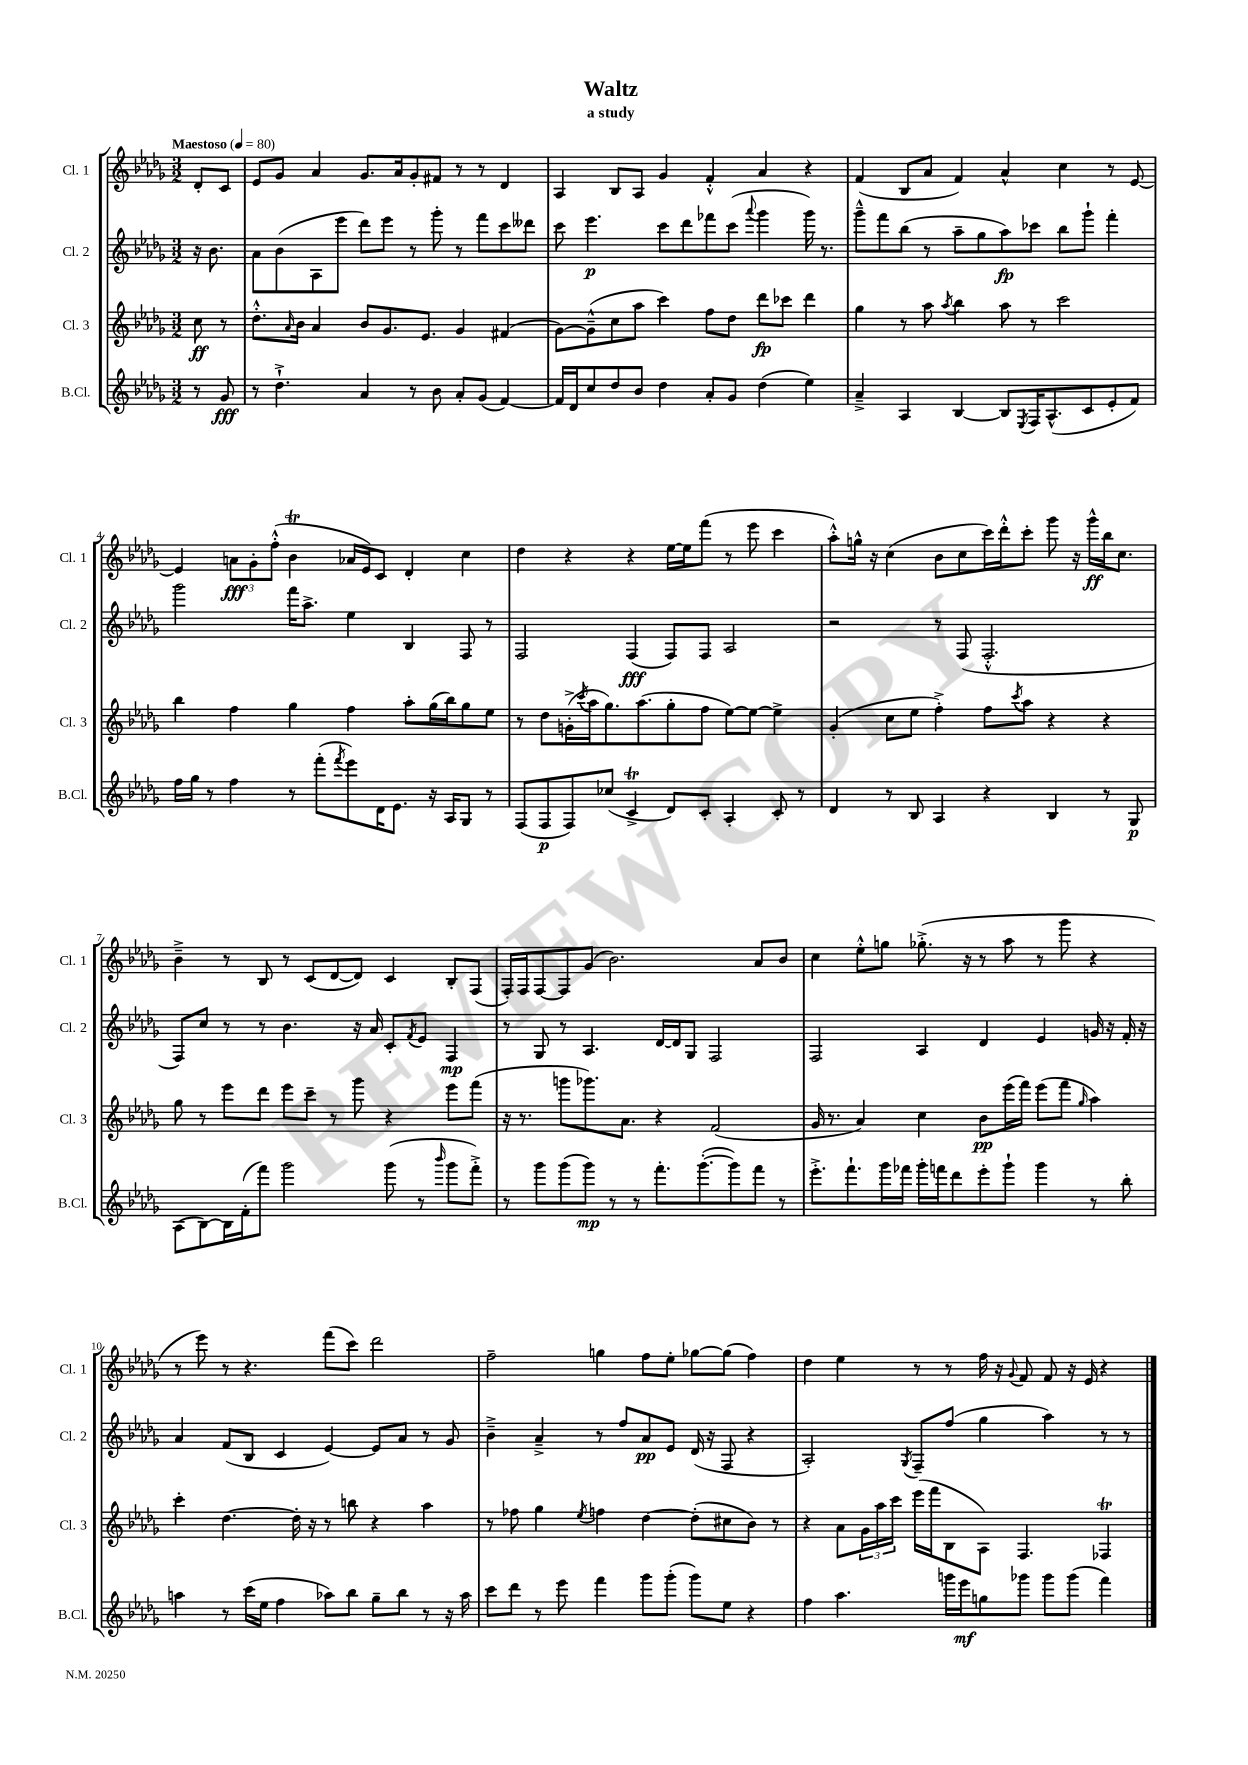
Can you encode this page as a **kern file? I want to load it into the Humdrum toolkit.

**kern	**dynam	**kern	**dynam	**kern	**dynam	**kern	**dynam
*part4	*part4	*part3	*part3	*part2	*part2	*part1	*part1
*staff4	*staff4	*staff3	*staff3	*staff2	*staff2	*staff1	*staff1
*I"B.Cl.	*	*I"Cl. 3	*	*I"Cl. 2	*	*I"Cl. 1	*
*I'B.Cl.	*	*I'Cl. 3	*	*I'Cl. 2	*	*I'Cl. 1	*
*clefG2	*	*clefG2	*	*clefG2	*	*clefG2	*
*k[b-e-a-d-g-]	*	*k[b-e-a-d-g-]	*	*k[b-e-a-d-g-]	*	*k[b-e-a-d-g-]	*
*M3/2	*	*M3/2	*	*M3/2	*	*M3/2	*
*MM80	*	*MM80	*	*MM80	*	*MM80	*
=	=	=	=	=	=	=	=
!	!	!	!	!	!	!LO:TX:a:B:t=Maestoso	!
8r	.	8cc\	ff	16r	.	8d-'/L	.
.	.	.	.	8.b-\	.	.	.
8g-/	fff	8r	.	.	.	8c/J	.
=1	=1	=1	=1	=1	=1	=1	=1
8r	.	8.dd-'^^\L	.	8a-\L	.	8e-/L	.
4.dd-`^\	.	.	.	(8b-\	.	8g-/J	.
.	.	16qqa-/	.	.	.	.	.
.	.	16b-\Jk	.	.	.	.	.
.	.	4a-/	.	8A-\	.	4a-/	.
.	.	.	.	8eee-\J	.	.	.
4a-/	.	8b-/L	.	8ddd-\L)	.	8.g-/L	.
.	.	8.g-/	.	8eee-\J	.	.	.
.	.	.	.	.	.	16a-/k	.
8r	.	.	.	8r	.	8g-'/	.
.	.	8.e-/J	.	.	.	.	.
8b-\	.	.	.	8ggg-'\	.	8f#X/J	.
8a-'/L	.	4g-/	.	8r	.	8r	.
(8g-/J	.	.	.	8fff\L	.	8r	.
[4f/)	.	(4f#X/	.	8ccc\	.	4d-/	.
.	.	.	.	8ddd--X\J	.	.	.
=2	=2	=2	=2	=2	=2	=2	=2
16f/LL]	.	[8g-\L)	.	8ccc\	.	4A-/	.
16d-/J	.	.	.	.	.	.	.
8cc/	.	(8g-~^^\]	.	4.eee-\	p	.	.
8dd-/	.	8cc\	.	.	.	8B-/L	.
8b-/J	.	8aa-\J	.	.	.	8A-/J	.
4dd-\	.	4ccc\)	.	8ccc\L	.	4g-/	.
.	.	.	.	8ddd-\	.	.	.
8a-'/L	.	8ff\L	.	8fff-X\	.	4f'^^/	.
8g-/J	.	8dd-\J	.	(8ccc\J	.	.	.
.	.	.	.	8qqaaa-/	.	.	.
(4dd-\	.	8ddd-\L	fp	4ggg-\	.	4a-/	.
.	.	8ccc-X\J	.	.	.	.	.
4ee-\)	.	4ddd-\	.	16ggg-\)	.	4r	.
.	.	.	.	8.r	.	.	.
=3	=3	=3	=3	=3	=3	=3	=3
4a-~^/	.	4gg-\	.	8ggg-~^^\L	.	(4f/	.
.	.	.	.	8fff\	.	.	.
4A-/	.	8r	.	(8bb-\J	.	8B-/L	.
.	.	8aa-\	.	8r	.	8a-/J	.
.	.	8qaa-/	.	.	.	.	.
[4B-/	.	4bb-\	.	8aa-~\L	.	4f/)	.
.	.	.	.	8gg-\	.	.	.
8B-/L]	.	8aa-\	.	8aa-\)	fp	4a-^^/	.
8qE-/	.	.	.	.	.	.	.
16F/K	.	8r	.	8ccc-X\J	.	.	.
(8.A-^^/	.	.	.	.	.	.	.
.	.	2ccc\	.	8bb-\L	.	4cc\	.
8c/	.	.	.	8ggg-`\J	.	.	.
8e-'/	.	.	.	4fff'\	.	8r	.
8f/J)	.	.	.	.	.	[8e-/	.
!!LO:LB:g=z
=4	=4	=4	=4	=4	=4	=4	=4
16ff\LL	.	4bb-\	.	2ggg-\	.	4e-/]	.
16gg-\JJ	.	.	.	.	.	.	.
8r	.	.	.	.	.	.	.
4ff\	.	4ff\	.	.	.	12an\L	fff
.	.	.	.	.	.	12g-'\	.
.	.	.	.	.	.	(12ff'^^\J	.
8r	.	4gg-\	.	16fff\KL	.	4b-T\	.
.	.	.	.	8.aa-^\J	.	.	.
(8fff'\L	.	.	.	.	.	.	.
8qfff/	.	.	.	.	.	.	.
8eee-\)	.	4ff\	.	4ee-\	.	16a-X/LL	.
.	.	.	.	.	.	16e-/J)	.
16d-\K	.	.	.	.	.	8c/J	.
8.e-\J	.	.	.	.	.	.	.
.	.	8aa-'\L	.	4B-/	.	4d-'/	.
16r	.	(16gg-\L	.	.	.	.	.
16A-/KL	.	16bb-\J)	.	.	.	.	.
8G-/J	.	8gg-\	.	8F/	.	4cc\	.
8r	.	8ee-\J	.	8r	.	.	.
=5	=5	=5	=5	=5	=5	=5	=5
(8F/L	.	8r	.	2F/	.	4dd-\	.
8F/	p	8dd-\L	.	.	.	.	.
8F/)	.	(16gn'^\L	.	.	.	4r	.
.	.	8qccc/	.	.	.	.	.
.	.	16aa-\J	.	.	.	.	.
(8cc-X/J	.	8.gg-\)	.	.	.	.	.
4ct^/	.	.	.	(4F/	fff	4r	.
.	.	(8.aa-\	.	.	.	.	.
8d-/L)	.	8gg-'\	.	8F/L)	.	[16ee-\LL	.
.	.	.	.	.	.	16ee-\J]	.
8c'/J	.	8ff\J	.	8F/J	.	(8fff\J	.
4A-'/	.	[8ee-\L)	.	2A-/	.	8r	.
.	.	8ee-\J_	.	.	.	8eee-\	.
8c'/	.	4ee-^\]	.	.	.	4ccc\	.
8r	.	.	.	.	.	.	.
=6	=6	=6	=6	=6	=6	=6	=6
4d-/	.	(4g-'/	.	2r	.	8aa-'^^\L)	.
.	.	.	.	.	.	16ggn^^\Jk	.
.	.	.	.	.	.	16r	.
8r	.	8cc\L	.	.	.	(4cc\	.
8B-/	.	8ee-\J	.	.	.	.	.
4A-/	.	4ff'^\)	.	8r	.	8b-\L	.
.	.	.	.	(8F/	.	8cc\	.
4r	.	8ff\L	.	2.F'^^/	.	16ccc\L)	.
.	.	.	.	.	.	16ddd-'^^\J	.
.	.	8qccc/	.	.	.	.	.
.	.	8aa-\J	.	.	.	8ccc'\J	.
4B-/	.	4r	.	.	.	8ggg-\	.
.	.	.	.	.	.	16r	.
.	.	.	.	.	.	16ggg-^^\LL	ff
8r	.	4r	.	.	.	16bb-\J	.
.	.	.	.	.	.	8.cc\J	.
8G-/	p	.	.	.	.	.	.
!!LO:LB:g=z
=7	=7	=7	=7	=7	=7	=7	=7
(8A-\L	.	8gg-\	.	8F/L)	.	4b-~^\	.
[8B-\)	.	8r	.	8cc/J	.	.	.
16B-\L]	.	8eee-\L	.	8r	.	8r	.
(16f'\J	.	.	.	.	.	.	.
8fff\J)	.	8ddd-\J	.	8r	.	8B-/	.
2ggg-\	.	8eee-\L	.	4.b-\	.	8r	.
.	.	8ccc~\J	.	.	.	(8c/L	.
.	.	8r	.	.	.	[8d-/	.
.	.	8ggg-\	.	16r	.	8d-/J])	.
.	.	.	.	16a-/	.	.	.
(8ggg-\	.	4r	.	8c'/L	.	4c/	.
.	.	.	.	8qf/	.	.	.
8r	.	.	.	8e-/J	.	.	.
16qqbbb-/	.	.	.	.	.	.	.
8ggg-\L	.	8eee-\L	.	4F/	mp	8B-'/L	.
8fff'^\J)	.	(8fff\J	.	.	.	(8F/J	.
=8	=8	=8	=8	=8	=8	=8	=8
8r	.	16r	.	8r	.	16F'/LL)	.
.	.	8.r	.	.	.	16F/J	.
8ggg-\L	.	.	.	8G-/	.	[8F/	.
(8ggg-\	.	8gggn\L	.	8r	.	8F/]	.
8ggg-\J)	mp	8.ggg-X\)	.	4.A-/	.	(8g-/J	.
8r	.	.	.	.	.	2.b-\)	.
.	.	8.a-\J	.	.	.	.	.
8r	.	.	.	.	.	.	.
8.fff'\L	.	4r	.	[16d-/LL	.	.	.
.	.	.	.	16d-/J]	.	.	.
.	.	.	.	8G-/J	.	.	.
([8.ggg-'\	.	.	.	.	.	.	.
.	.	(2f/	.	2F/	.	.	.
8ggg-\])	.	.	.	.	.	.	.
8fff\J	.	.	.	.	.	8a-/L	.
8r	.	.	.	.	.	8b-/J	.
=9	=9	=9	=9	=9	=9	=9	=9
8.eee-'^\L	.	16g-/	.	2F/	.	4cc\	.
.	.	8.r	.	.	.	.	.
8.fff`\	.	.	.	.	.	.	.
.	.	4a-/)	.	.	.	8ee-'^^\L	.
16ggg-\L	.	.	.	.	.	8ggn\J	.
16fff-X\JJ	.	.	.	.	.	.	.
16ggg-'\LL	.	4cc\	.	4A-/	.	(8.gg-X'^\	.
16fffn\J	.	.	.	.	.	.	.
8ddd-\	.	.	.	.	.	.	.
.	.	.	.	.	.	16r	.
8eee-'\	.	8b-\L	pp	4d-/	.	8r	.
8ggg-`\J	.	(16eee-\L	.	.	.	8aa-\	.
.	.	16fff\JJ)	.	.	.	.	.
4ggg-\	.	(8eee-\L	.	4e-/	.	8r	.
.	.	8fff\J	.	.	.	8ggg-\	.
.	.	16qqgg-/	.	.	.	.	.
8r	.	4aa-\)	.	16gn/	.	4r	.
.	.	.	.	16r	.	.	.
8bb-'\	.	.	.	16f'/	.	.	.
.	.	.	.	16r	.	.	.
!!LO:LB:g=z
=10	=10	=10	=10	=10	=10	=10	=10
4aan\	.	4ccc'\	.	4a-/	.	8r	.
.	.	.	.	.	.	8eee-\)	.
8r	.	[4.dd-\	.	(8f/L	.	8r	.
(16ccc\LL	.	.	.	8B-/J	.	4.r	.
16ee-\JJ	.	.	.	.	.	.	.
4ff\	.	.	.	4c/	.	.	.
.	.	16dd-'\]	.	.	.	.	.
.	.	16r	.	.	.	.	.
8aa-X\L)	.	8r	.	[4e-/)	.	(8fff\L	.
8bb-\J	.	8bbn\	.	.	.	8ccc\J)	.
8gg-~\L	.	4r	.	8e-/L]	.	2ddd-\	.
8bb-\J	.	.	.	8a-/J	.	.	.
8r	.	4aa-\	.	8r	.	.	.
16r	.	.	.	8g-/	.	.	.
16aa-\	.	.	.	.	.	.	.
=11	=11	=11	=11	=11	=11	=11	=11
8ccc\L	.	8r	.	4b-~^\	.	2ff~\	.
8ddd-\J	.	8ff-X\	.	.	.	.	.
8r	.	4gg-\	.	4a-~^/	.	.	.
8eee-\	.	.	.	.	.	.	.
.	.	8qee-/	.	.	.	.	.
4fff\	.	4ffn\	.	8r	.	4ggn\	.
.	.	.	.	8ff/L	.	.	.
8ggg-\L	.	[4dd-\	.	8a-/	pp	8ff\L	.
(8ggg-'\J	.	.	.	8e-/J	.	8ee-'\J	.
8ggg-\L)	.	(8dd-'\L]	.	(16d-/	.	[8gg-X\L	.
.	.	.	.	16r	.	.	.
8ee-\J	.	8cc#X\	.	8F/	.	(8gg-\J]	.
4r	.	8b-\J)	.	4r	.	4ff\)	.
.	.	8r	.	.	.	.	.
=12	=12	=12	=12	=12	=12	=12	=12
4ff\	.	4r	.	2A-'/)	.	4dd-\	.
4.aa-\	.	8a-\L	.	.	.	4ee-\	.
.	.	24g-\L	.	.	.	.	.
.	.	24aa-\	.	.	.	.	.
.	.	24ccc\JJ	.	.	.	.	.
.	.	.	.	8qG-/	.	.	.
.	.	(16eee-\LL	.	8F~/L	.	8r	.
.	.	16fff\J	.	.	.	.	.
16gggn\LL	.	8B-\	.	(8ff/J	.	8r	.
16eee-\J	mf	.	.	.	.	.	.
8ggn\	.	8A-\J)	.	4gg-\	.	16ff\	.
.	.	.	.	.	.	16r	.
.	.	.	.	.	.	8qqg-/	.
8ggg-X\J	.	4.F/	.	.	.	8f/	.
8ggg-\L	.	.	.	4aa-\)	.	8f/	.
(8ggg-\J	.	.	.	.	.	16r	.
.	.	.	.	.	.	16e-/	.
4fff\)	.	4F-XT/	.	8r	.	4r	.
.	.	.	.	8r	.	.	.
==	==	==	==	==	==	==	==
*-	*-	*-	*-	*-	*-	*-	*-
